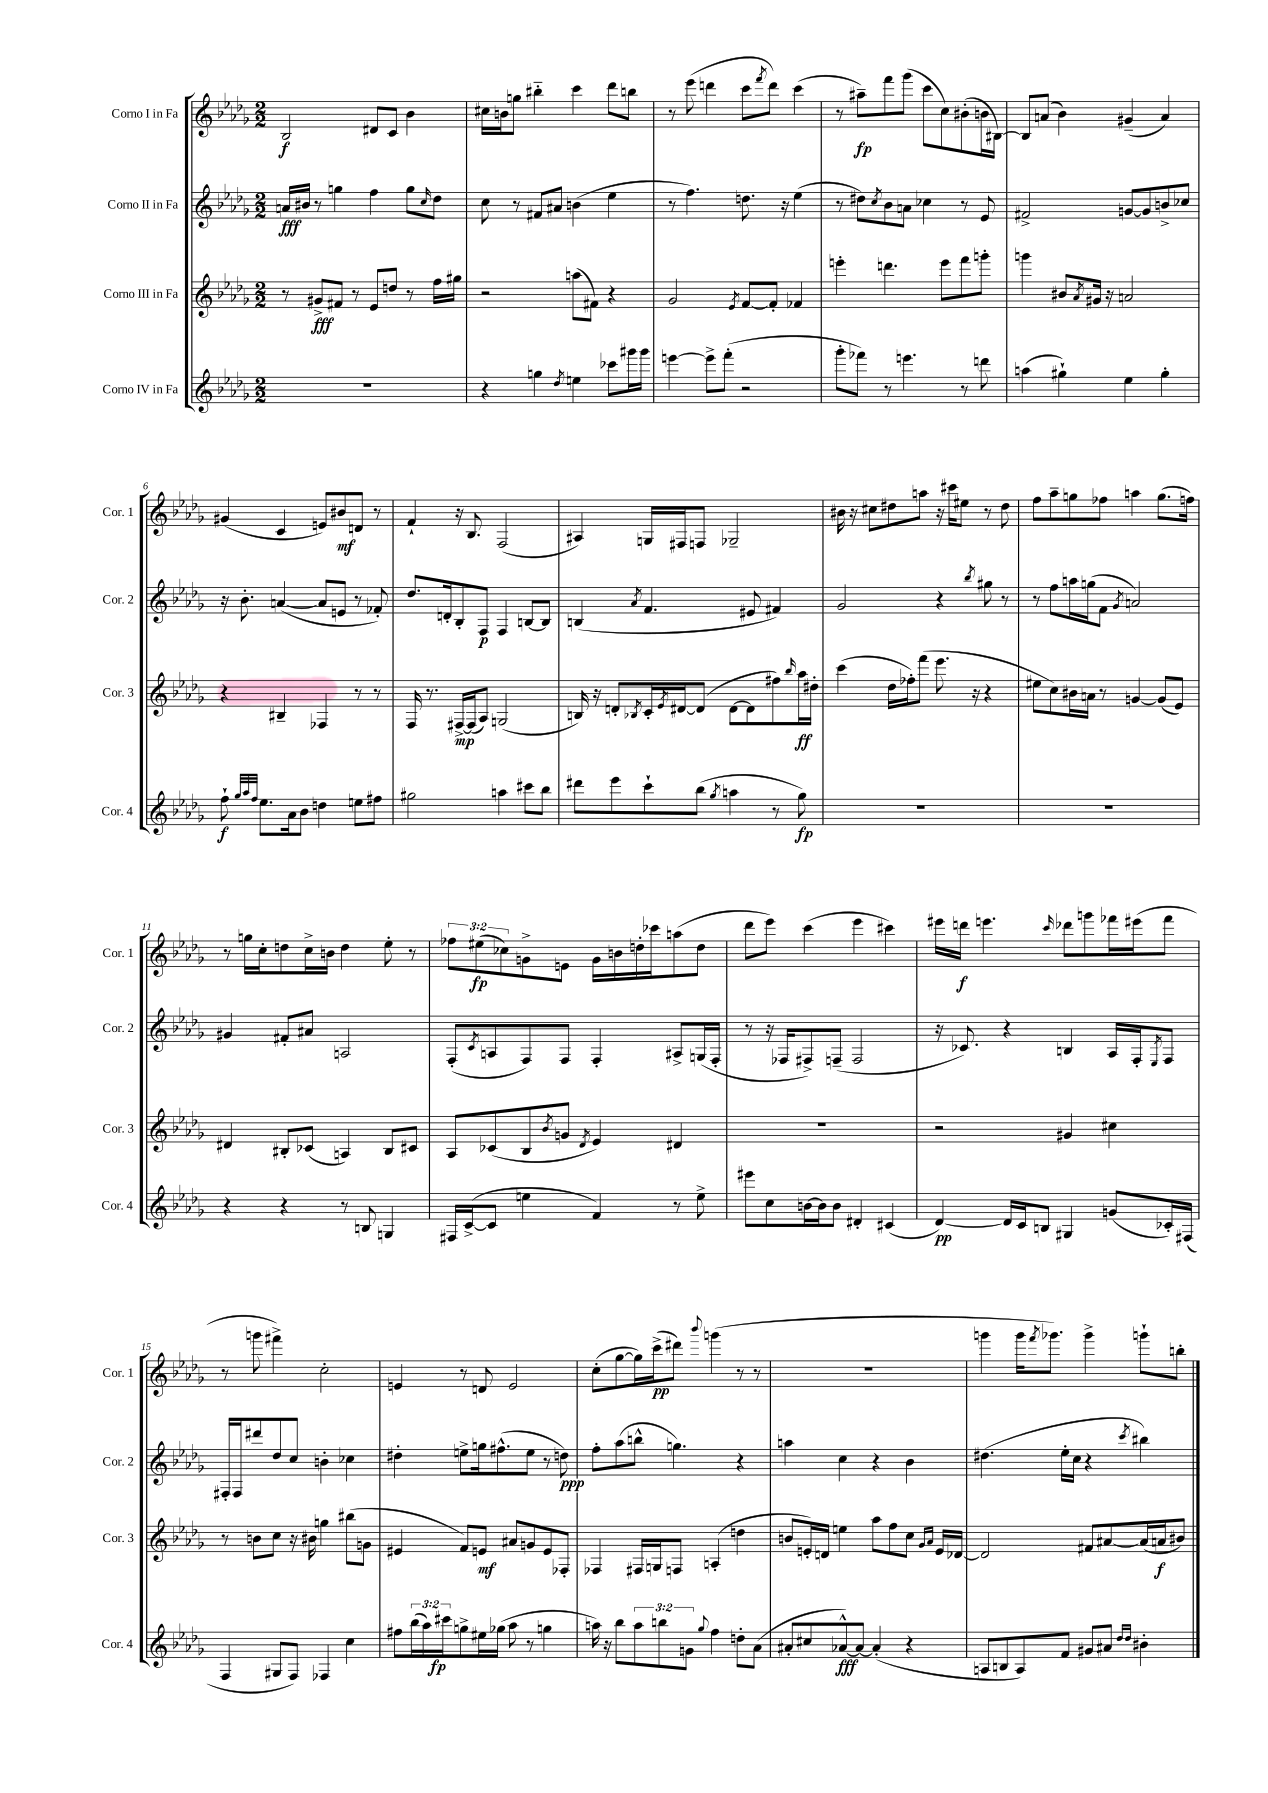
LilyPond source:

<<
\new StaffGroup <<
\new Staff = "s0" \with { instrumentName = "Corno I in Fa" shortInstrumentName = "Cor. 1" } {
    \clef treble \key des \major \numericTimeSignature \time 2/2 \override Staff.TupletNumber.text = #tuplet-number::calc-fraction-text
    bes2\f dis'8 c'8 bes'4 |
    cis''16 b'16 g''8 bis''4-_ c'''4 des'''8 b''8 |
    r8 ees'''8( d'''4 c'''8 \acciaccatura { f'''8 } d'''8) c'''4( |
    r8 ais''8--\fp) f'''8 ges'''8( c'''8 c''8) bis'8-.( b'16 bis16~) |
    bis8 a'8( bes'4) gis'4--( a'4) |
    gis'4( c'4 e'8) bis'8\mf d'8 r8 |
    f'4-! r16 bes8. f2( |
    ais4) g16 fis16 f8 ges2-- |
    bis'16 r16 cis''8 dis''8 a''8 r16 cis'''16 eis''8 r8 dis''8 |
    f''8 aes''8-- g''8 fes''8 a''4 g''8.( f''16) |
    r8 g''16 c''16-. d''8 c''16-> b'16 d''4 ees''8-. r8 |
    \tuplet 3/2 { fes''8 eis''8\fp( ces''8) } g'8-> e'8 g'16 b'16 d''16-. ces'''16 a''8( d''8 |
    des'''8 ees'''8) c'''4( ees'''4 cis'''4) |
    eis'''16 d'''16\f e'''4. \grace { c'''16 } des'''8 g'''8 fes'''16 eis'''16( fes'''8 |
    r8 g'''8 fis'''4->) c''2-. |
    e'4 r8 d'8 e'2 |
    c''8-.( ges''8~ ges''16) c'''16->\pp( dis'''8) \appoggiatura { bes'''8 } g'''4( r8 r8 |
    R1 |
    g'''4 g'''16 \acciaccatura { f'''8 } ges'''8.) ges'''4-> g'''8-! b''8-. \bar "|." |
}
\new Staff = "s1" \with { instrumentName = "Corno II in Fa" shortInstrumentName = "Cor. 2" } {
    \clef treble \key des \major \numericTimeSignature \time 2/2
    a'16\fff bis'16 r8 g''4 f''4 g''8 \grace { c''16 } des''8 |
    c''8 r8 fis'8 ais'8 b'4( ees''4 |
    r8 f''4.) d''8. r16 ees''4( |
    r8 dis''8) \acciaccatura { c''8 } bes'8 a'8 ces''4 r8 ees'8 |
    fis'2-> g'8~ g'8 b'8-> ces''8 |
    r16 bes'8.-. a'4~( a'8 e'8 r8 fes'8-.) |
    des''8. d'16-. bes8-. f8\p f4 b8~ b8 |
    b4( \acciaccatura { aes'8 } f'4. eis'8 fis'4) |
    ges'2 r4 \acciaccatura { bes''8 } gis''8 r8 |
    r8 f''8 a''16 g''16( f'8 \acciaccatura { ges'8 } a'2) |
    gis'4 fis'8-. ais'8 a2 |
    f8-.( \acciaccatura { c'8 } a8 f8) f8 f4-. ais8-> g16( f16-. |
    r8 r16 fes16 fis8->) f8--( f2 |
    r16 ces'8.) r4 b4 aes16 f16-. \acciaccatura { ees8 } f8 |
    fis16-. fis16 dis'''8 des''8 c''8 b'4-. ces''4 |
    dis''4-. e''8-> g''16 fis''8.-^( e''8 r8 d''8\ppp) |
    f''8-. aes''8( b''8-^ g''4.) r4 |
    a''4 c''4 r4 bes'4 |
    dis''4.( ees''16-. c''16 r4 \acciaccatura { c'''8 } bis''4) \bar "|." |
}
\new Staff = "s2" \with { instrumentName = "Corno III in Fa" shortInstrumentName = "Cor. 3" } {
    \clef treble \key des \major \numericTimeSignature \time 2/2
    r8 gis'8->\fff fis'8 r8 ees'8 d''8 r8 f''16 gis''16 |
    r2 a''8( fis'8) r4 |
    ges'2 \acciaccatura { ees'8 } f'8~ f'8-. fes'4 |
    e'''4-. d'''4. e'''8 f'''8 g'''8-. |
    g'''4 bis'8 \acciaccatura { aes'8 } gis'16 r16 a'2 |
    r4 bis4-- fes4 r8 r8 |
    f16 r8. fis16~->\mp fis16( aes8) g2( |
    b16) r16 d'8-. \acciaccatura { bes8 } c'16-. \acciaccatura { ees'8 } dis'16~ dis'8( dis'8~ dis'8 fis''8) \grace { bes''16 } aes''16\ff dis''16-. |
    c'''4( des''16 fes''16-.) f'''8( ees'''8. r16 r4 |
    eis''8 c''8) bis'16 a'16 r8 g'4~ g'8( ees'8) |
    dis'4 bis8-. ces'8( a4) bis8 cis'8 |
    aes8 ces'8( bes8 \acciaccatura { bes'8 } g'8 \acciaccatura { des'8 } ees'4) dis'4 |
    R1 |
    r2 gis'4 cis''4 |
    r8 b'8 c''8 r16 bis'16 g''4 bis''8( g'8 |
    eis'4 f'8) e'8\mf ais'8 g'8 e'8 fes8-. |
    fes4 fis16 g16 f8 a4-.( d''4 |
    b'8 e'16-.) d'16 e''4 aes''8 f''8 c''8 \grace { ges'16 aes'16 } e'16 des'16~ |
    des'2 fis'8 ais'8~ ais'16( a'16\f bis'8) \bar "|." |
}
\new Staff = "s3" \with { instrumentName = "Corno IV in Fa" shortInstrumentName = "Cor. 4" } {
    \clef treble \key des \major \numericTimeSignature \time 2/2 \override Staff.TupletNumber.text = #tuplet-number::calc-fraction-text
    R1 |
    r4 g''4 \acciaccatura { des''8 } e''4 ces'''8 gis'''16 gis'''16 |
    e'''4~ e'''8-> f'''8-.( r2 |
    ges'''8-. fes'''8) r8 e'''4. r8 d'''8 |
    a''4( gis''4-!) ees''4 gis''4-. |
    f''8-!\f \grace { ges''32 aes''32 f''32 } ees''8. aes'16 bes'8 d''4 e''8 fis''8 |
    gis''2 a''4 cis'''8 bes''8 |
    dis'''8 ees'''8 c'''8-! bes''8( \acciaccatura { ges''8 } a''4 r8 ges''8\fp) |
    R1 |
    R1 |
    r4 r4 r8 b8 g4 |
    fis16 c'16~->( c'8 e''4 f'4) r8 e''8-> |
    eis'''8 c''8 b'16~ b'16 b'8 dis'4-. cis'4( |
    des'4~\pp) des'16 c'16 b8 gis4 g'8( ces'16-.) fis16( |
    f4 gis8 f8) fes4 c''4 |
    fis''8 \tuplet 3/2 { bes''16( aes''16) cis'''16\fp } g''8-> eis''16 ges''16( aes''8 r8 g''4 |
    a''16) r16 bes''8 \tuplet 3/2 { a''8 b''8 g'8 } \appoggiatura { ges''8 } f''4 d''8-. aes'8( |
    ais'8-. cis''8 aes'8~-^\fff) aes'8~ aes'4-.( r4 |
    a8 b8 a8) f'8 gis'8 ais'8 \grace { des''16 des''16 } bis'4-. \bar "|." |
}
>>
>>
